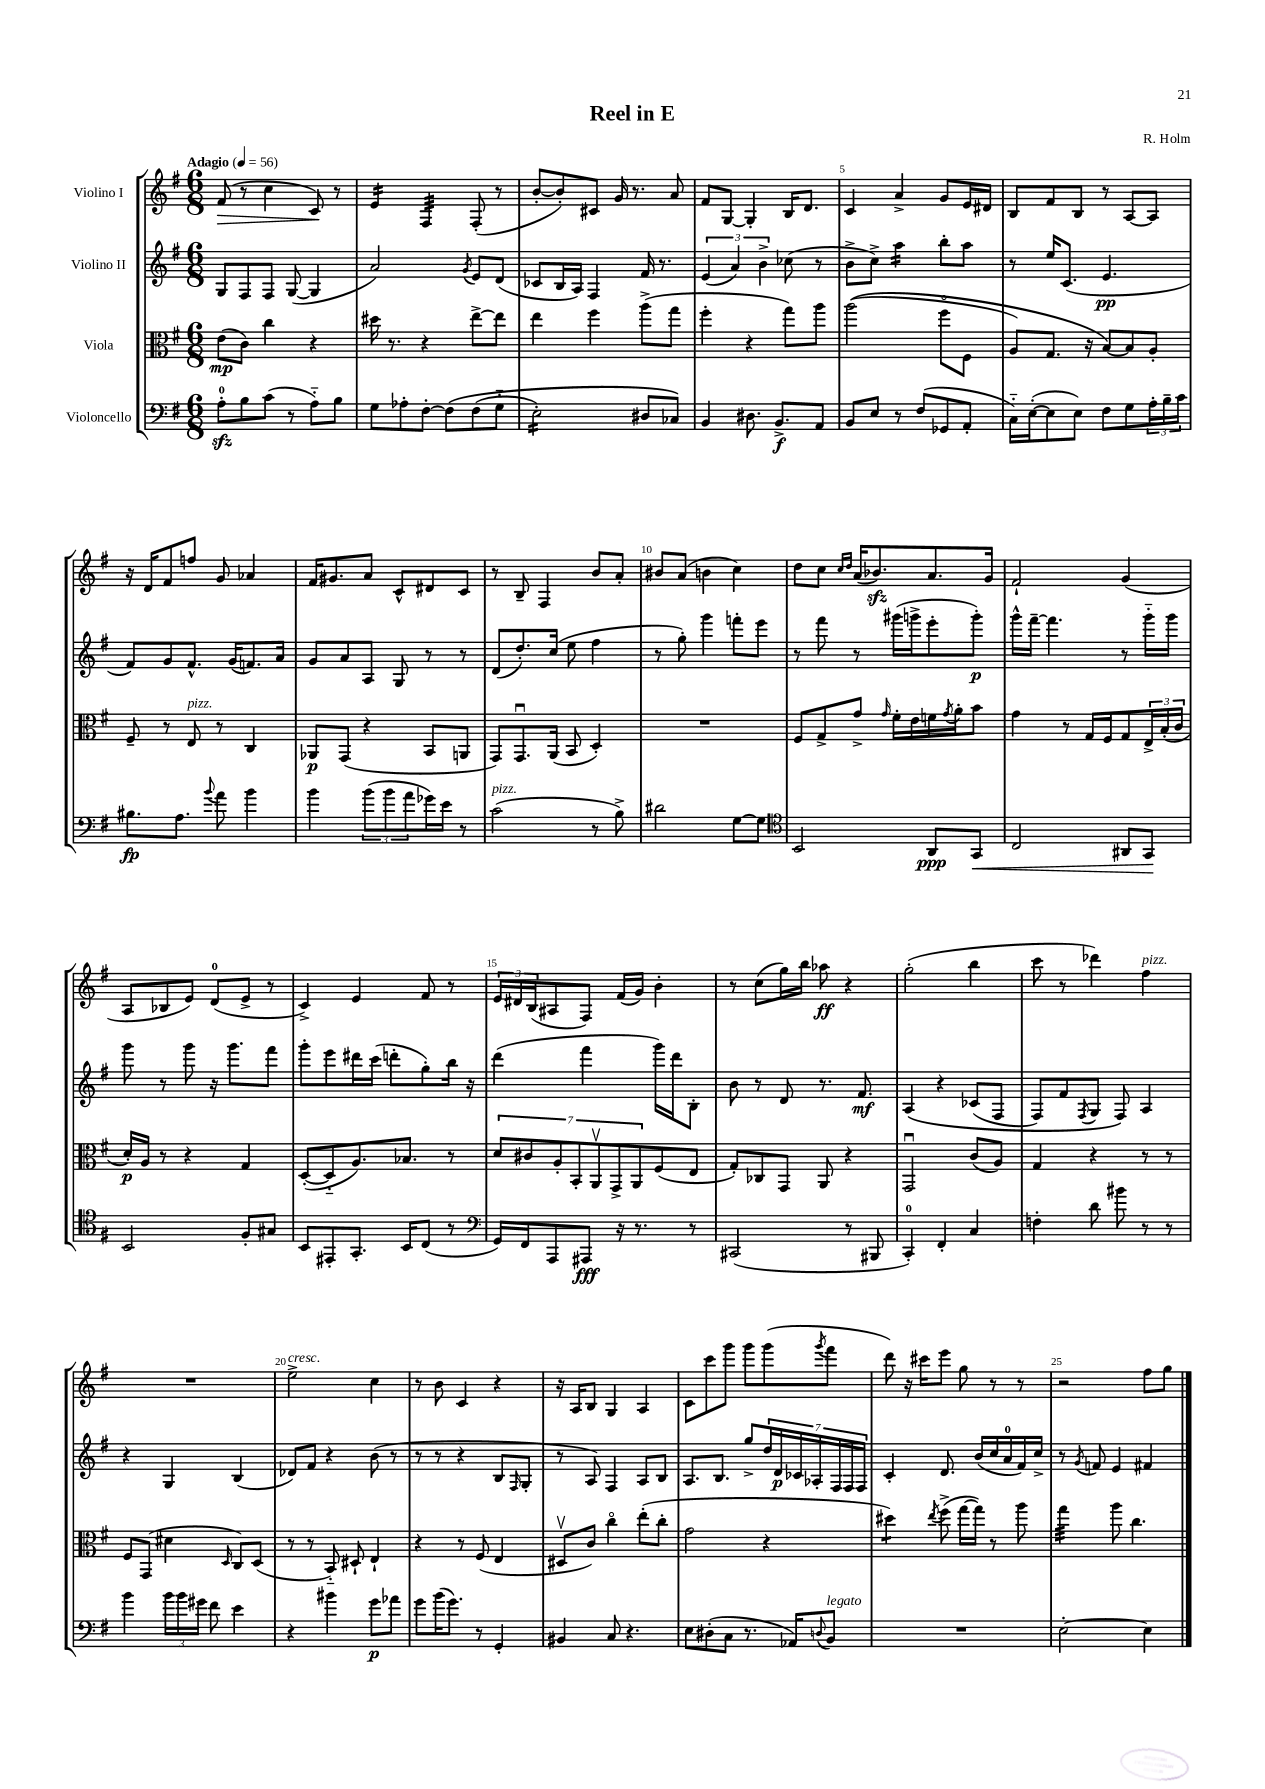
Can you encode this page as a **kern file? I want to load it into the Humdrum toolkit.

**kern	**kern	**kern	**kern
*staff4	*staff3	*staff2	*staff1
*clefF4	*clefC3	*clefG2	*clefG2
*k[f#]	*k[f#]	*k[f#]	*k[f#]
*M6/8	*M6/8	*M6/8	*M6/8
*MM56	*MM56	*MM56	*MM56
8A'	(8e	8G	(8f#
8B	8c)	8F#	8r
(8c	4cc	8F#	4cc
8r	.	([8G	.
8A'~)	4r	4G]	8c)
8B	.	.	8r
=	=	=	=
8G	16dd#	2a)	4e
.	8.r	.	.
8A-'	.	.	.
[8F#'	4r	.	4F#
&(8F#]	.	.	.
.	.	8qg	.
(8F#	[8ee^	8e	(8F#'
8G'~	8ee]	(8d	8r
=	=	=	=
2E')	4ee	8c-	[8b'
.	.	16B	8b'])
.	.	16A)	.
.	4ff#	4F#	8c#
.	.	.	16g
.	.	.	8.r
8D#	(8aa^	16f#	.
.	.	8.r	.
8C-&)	8gg	.	8a
=	=	=	=
4BB	4ff#'	(6e	8f#
.	.	.	[8G
.	.	6a)	.
8.D#	4r	.	4G']
.	.	6b^	.
8.BB^	.	.	.
.	8gg)	(8cc-	16B
.	.	.	8.d
8AA	8aa	8r	.
=	=	=	=
8BB	&((2aa	8b^	4c
8E	.	8cc^)	.
8r	.	4aa	4a^
(8F#	.	.	.
8GG-	8ff#o	8bb'	8g
8AA'	8F#	8aa	16e
.	.	.	16d#
=	=	=	=
16C'~)	8A)	8r	8B
([16E'	.	.	.
8E]	8.G	16ee	8f#
.	.	(8.c	.
8E)	.	.	8B
.	16r	.	.
8F#	[8B&)	4.e	8r
8G	8B]	.	[8A
24A'	8A'	.	8A]
24B~	.	.	.
24c	.	.	.
=	=	=	=
8.B#	8F#~	8f#)	16r
.	.	.	16d
.	8r	8g	8f#
8.A	.	.	.
.	8E	8.f#^^	8ff
8qqb	.	.	.
8a	8r	.	8g
.	.	(16g	.
4b	4C	8.f)	4a-
.	.	16a	.
=	=	=	=
4b	8AA-	8g	16f#
.	.	.	8.g#
.	(8GG	8a	.
(12b	4r	8A	8a
12b	.	.	.
.	.	8G	8c^^
12a	.	.	.
16g-)	8BB	8r	8d#
16e	.	.	.
8r	8AA	8r	8c
=	=	=	=
(2c	8GG)	(8d	8r
.	8.GGu	8.dd')	8B~
.	.	.	4F#
.	(16AA	(16cc	.
.	8BB	8ee	.
8r	4D')	4ff#	8b
8B^)	.	.	8a'
=	=	=	=
2d#	2.r	8r	8b#
.	.	8gg')	(8a
.	.	4ggg	4b
[8G	.	8fff'	4cc)
8G]	.	8eee	.
=	=	=	=
*clefC4	*	*	*
2BB	8F#	8r	8dd
.	8G^	8fff#	8cc
.	.	.	16qqcc
.	.	.	16qqdd
.	8g^	8r	(16a
.	.	.	8.b-)
.	16qqg	.	.
.	16f#'	(16ggg#	.
.	16e	16ggg^	.
8AA	16f	8eee'	8.a
.	8qg	.	.
.	16a'	.	.
8GG	8b	8ggg')	.
.	.	.	16g
=	=	=	=
2C	4g	16ggg^^	2f#`
.	.	[16fff#~	.
.	.	4.fff#]	.
.	8r	.	.
.	16G	.	.
.	16F#	.	.
8AA#	8G	8r	(4g
8GG	24E^	16ggg'~	.
.	(24B'	.	.
.	.	16ggg	.
.	24c	.	.
=	=	=	=
2BB	16d')	8ggg	8A
.	16A	.	.
.	8r	8r	8B-
.	4r	8ggg	8e)
.	.	16r	(8d
.	.	8.ggg	.
8F#'	4G	.	8e^
8G#	.	8fff#	8r
=	=	=	=
8BB	([8D'	8ggg'	4c^)
8EE#'	8D'~]	8eee	.
8.GG'	8.A)	16ddd#	4e
.	.	(16ccc	.
.	.	8ddd'	.
16BB	8.B-	.	.
(8C	.	8gg')	8f#
8r	8r	16bb	8r
.	.	16r	.
=	=	=	=
*clefF4	*	*	*
16GG)	14d	(4ddd	24e
.	.	.	24d#
16FF#	.	.	.
.	14c#	.	.
.	.	.	(24B
8AAA	.	.	8A#
.	14A'	.	.
.	14BB'	.	.
8AAA#	.	4fff#	8F#)
.	14AAv	.	.
.	14GG^	.	.
16r	.	.	(16f#
.	14AA	.	.
8.r	.	.	16g)
.	(8F#	16ggg)	4b'
.	.	16ddd	.
8r	8E	8B'	.
=	=	=	=
(2CC#	8G')	8b	8r
.	8C-	8r	(8cc
.	8GG	8d	16gg)
.	.	.	16bb
.	8AA	8.r	8aa-
8r	4r	.	4r
.	.	8.f#	.
8BBB#	.	.	.
=	=	=	=
4CC')	2GGu	&(4A	(2gg'
4FF#'	.	4r	.
4C	(8c	(8c-	4bb
.	8A)	8F#	.
=	=	=	=
4F'	4G	8F#)	8ccc
.	.	8f#	8r
.	.	8qF#	.
8d	4r	8G	4ddd-)
8b#	.	8F#&)	.
8r	8r	4A	4ff#
8r	8r	.	.
=	=	=	=
4b	8F#	4r	2.r
.	(8GG	.	.
24b	4d#	4G	.
24b	.	.	.
24g#	.	.	.
8f#	.	.	.
.	16qqD	.	.
4e	8C)	(4B	.
.	(8D	.	.
=	=	=	=
4r	8r	8d-)	2ee^
.	8r	8f#	.
4b#	8BB'~)	4r	.
.	8D#`	.	.
8g	4E`	(8b	4cc
8a-	.	8r	.
=	=	=	=
8g	4r	8r	8r
(16b	.	8r	8b
8.g)	.	.	.
.	8r	4r	4c
8r	(8F#	.	.
4GG'	4E	8B	4r
.	.	16qqF#	.
.	.	8G'	.
=	=	=	=
4BB#	8D#v	8r	16r
.	.	.	16A
.	8c)	8A)	8B
8C	4cco	4F#	4G
4.r	.	.	.
.	(8ee'	8A	4A
.	8cc'	8B	.
=	=	=	=
8E	2g	8.A	8c
(8D#'	.	.	8ccc
.	.	8.B	.
8C	.	.	8ggg
8.r	.	8gg^	8ggg
.	4r	28dd	(8ggg
.	.	28d	.
16AA-)	.	.	.
.	.	28c-	.
.	.	28A-'	.
8qqD	.	.	8qggg
8BB	.	.	8fff#
.	.	28F#	.
.	.	28F#	.
.	.	28F#	.
=	=	=	=
2.r	4dd#)	4c'	8ddd)
.	.	.	16r
.	.	.	16ccc#
.	8qee	.	.
.	(8ff#^	8.d	8eee
.	[16gg	.	8gg
.	16gg])	(16b	.
.	8r	16cc	8r
.	.	16a	.
.	8aa	16f#)	8r
.	.	16cc^	.
=	=	=	=
[2E'	4gg	8r	2r
.	.	8qg	.
.	.	8f	.
.	8aa	4e	.
.	4.cc	.	.
4E]	.	4f#	8ff#
.	.	.	8gg
==	==	==	==
*-	*-	*-	*-
